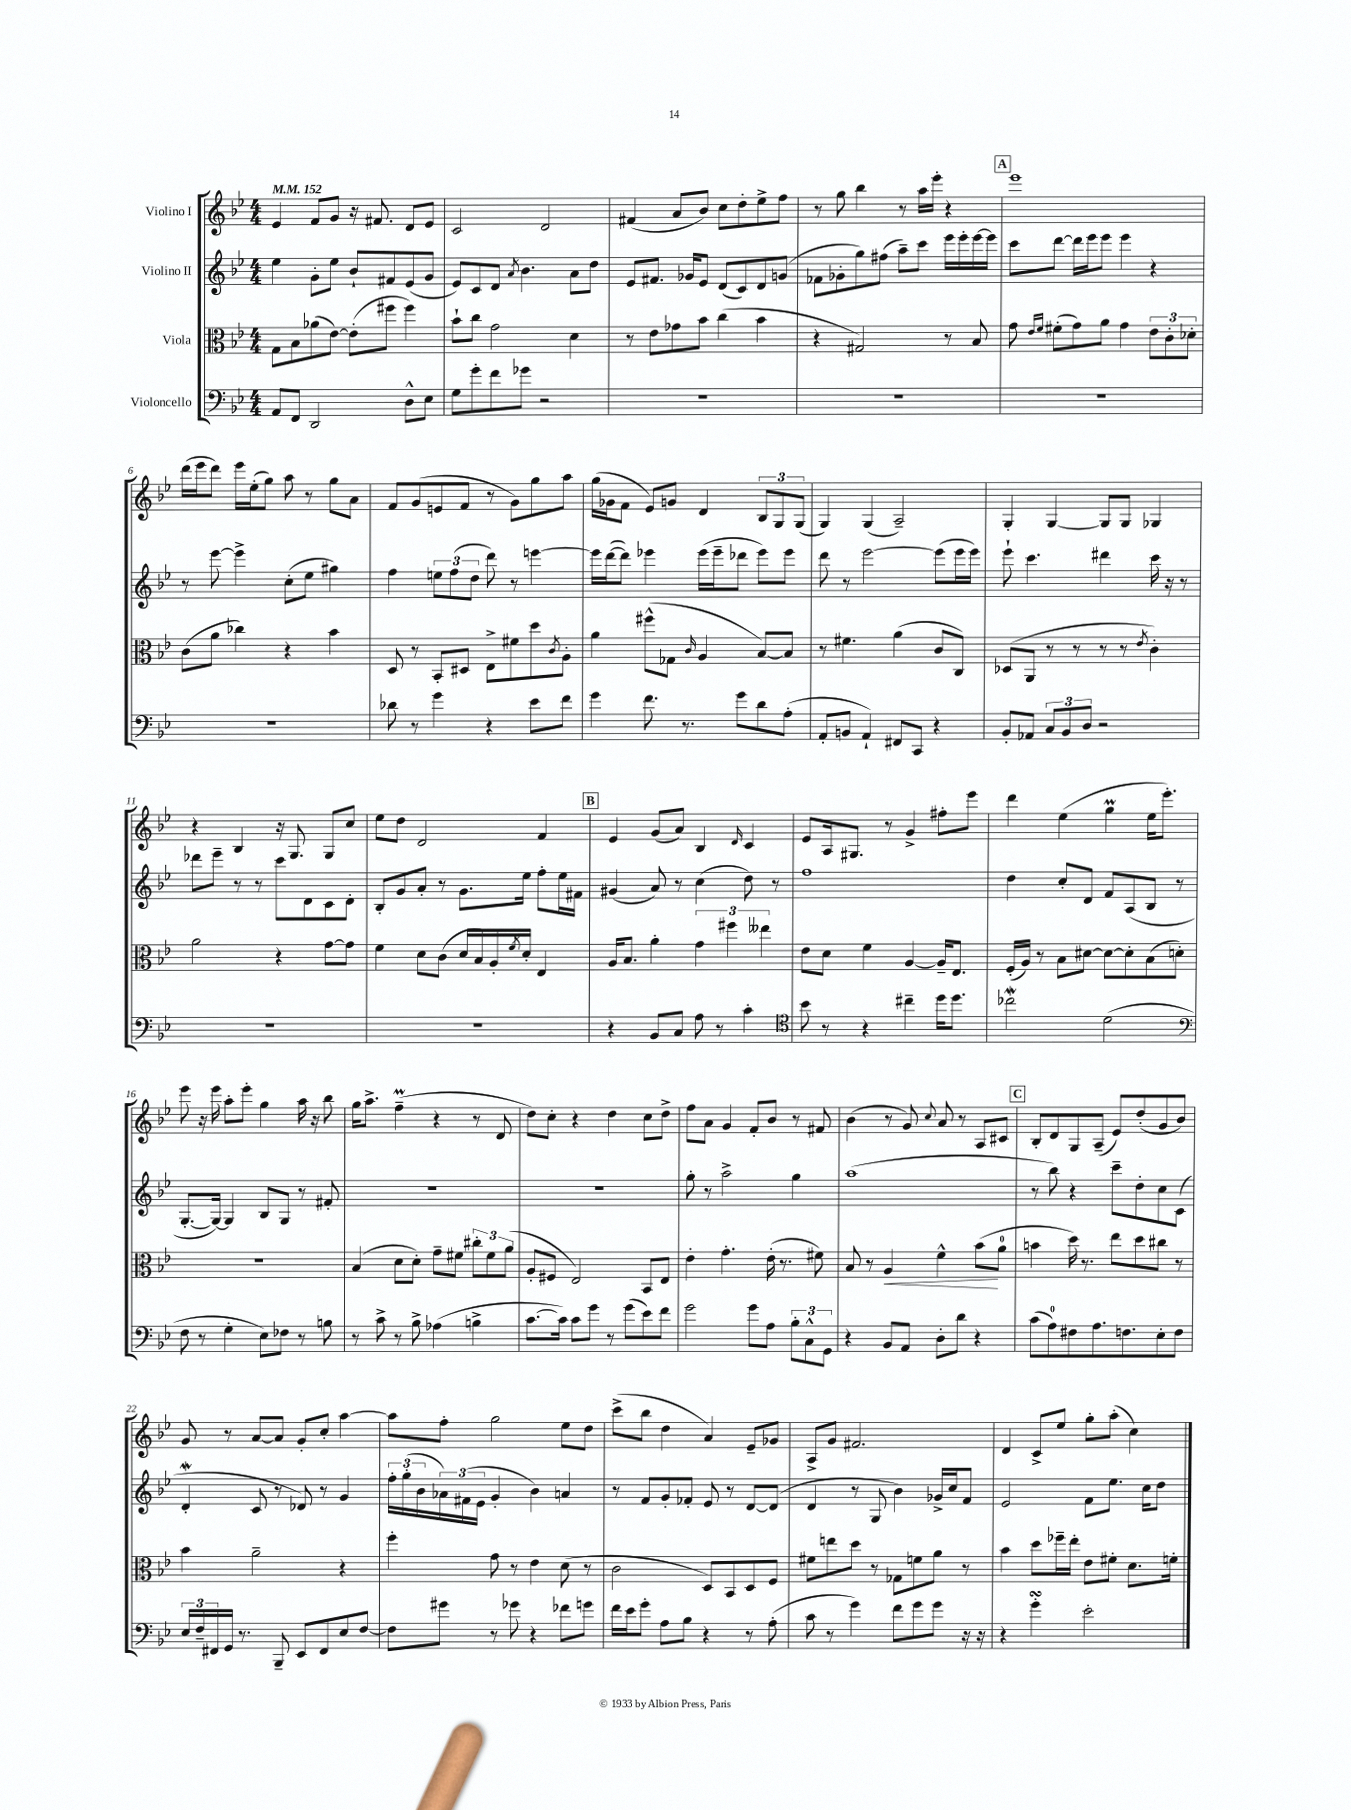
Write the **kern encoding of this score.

**kern	**kern	**dynam	**kern	**kern
*part4	*part3	*part3	*part2	*part1
*staff4	*staff3	*staff3	*staff2	*staff1
*I"Violoncello	*I"Viola	*	*I"Violino II	*I"Violino I
*clefF4	*clefC3	*	*clefG2	*clefG2
*k[b-e-]	*k[b-e-]	*	*k[b-e-]	*k[b-e-]
*M4/4	*M4/4	*	*M4/4	*M4/4
*MM152	*MM152	*	*MM152	*MM152
=1	=1	=1	=1	=1
8AA/L	8G\L	.	4ee-\	4e-/
8FF/J	8B-\	.	.	.
2DD/	(8a-X\	.	8g'\L	8f/L
.	[8e-\J)	.	8ee-\J	8g/J
.	(8e-'\L]	.	8b-`/L	16r
.	.	.	.	8.f#X/
.	8ff#X\J	.	8f#X/	.
8D^^\L	4ff#\)	.	(8e-/	8d/L
8E-\J	.	.	8g/J	8e-/J
=2	=2	=2	=2	=2
8G\L	8b-`\L	.	8e-/L)	2c/
8g'\	8cc\J	.	8c/	.
8f\	2g\	.	8d/J	.
.	.	.	8qa/	.
8g-X\J	.	.	4.b-\	.
2r	.	.	.	2d/
.	4d\	.	8a\L	.
.	.	.	8dd\J	.
=3	=3	=3	=3	=3
1r	8r	.	8e-/L	(4f#X/
.	8e-\L	.	8.f#X/J	.
.	8g-X\	.	.	8a/L
.	.	.	16g-X/KL	.
.	8b-\J	.	8e-/J	8b-/J)
.	(4cc\	.	(8d/L	8cc\L
.	.	.	8c/)	8dd'\
.	4b-\	.	8d/	8ee-^\
.	.	.	(8gn/J	8ff\J
=4	=4	=4	=4	=4
1r	4r	.	8f-X\L	8r
.	.	.	8g-X'\	8gg\
.	2G#X/)	.	8gg\)	4bb-\
.	.	.	(8ff#X\J	.
.	.	.	8aa~\L)	8r
.	.	.	8ccc\J	16aa\LL
.	.	.	.	16eee-'\JJ
.	8r	.	16eee-\LL	4r
.	.	.	16eee-'\	.
.	8B-/	.	[16eee-\	.
.	.	.	16eee-\JJ]	.
!!LO:REH:place=s1:t=A
=5	=5	=5	=5	=5
1r	8g\	.	8ccc\L	1eee-
.	16qqe-/LL	.	.	.
.	16qqf/JJ	.	.	.
.	(8f#X'\L	.	[8ddd\J	.
.	8g\)	.	16ddd\LL]	.
.	.	.	16eee-\J	.
.	8a\J	.	8eee-\J	.
.	4g\	.	4eee-\	.
.	12e-\L	.	4r	.
.	12c'\	.	.	.
.	12d-X'\J	.	.	.
!!LO:LB:g=z
=6	=6	=6	=6	=6
1r	(8c\L	.	8r	(16ddd\LL
.	.	.	.	16eee-\J
.	8a\J	.	[8eee-\	8ddd\J)
.	4cc-X\)	.	4eee-^\]	16eee-\LL
.	.	.	.	(16ee-'\J
.	.	.	.	8gg\J)
.	4r	.	(8cc'\L	8aa\
.	.	.	8ee-\J	8r
.	4b-\	.	4gg#X\)	8gg\L
.	.	.	.	8a\J
=7	=7	=7	=7	=7
8d-X\	8D/	.	4ff\	8f/L
8r	8r	.	.	(8g/
4g\	8BB-'/L	.	12een\L	8en/
.	.	.	(12ff\	.
.	8D#X/J	.	.	8f/J
.	.	.	12dd\J	.
4r	8E-^\L	.	8ddd\)	8r
.	8f#X\	.	8r	8g\L)
8e-\L	8dd\	.	[4eeen\	8gg\
.	8qc/	.	.	.
8f\J	8A'\J	.	.	8aa\J
=8	=8	=8	=8	=8
4g\	4a\	.	16eee\LL]	(16gg\LL
.	.	.	([16ddd\J	16g-X\J
.	.	.	8ddd\J])	8f\J
8.f\	(8ff#X^^\L	.	4eee-X\	8e-/L)
.	8G-X\J	.	.	8gn/J
8.r	.	.	.	.
.	16qqc/	.	.	.
.	4A/	.	(16eee-\LL	4d/
.	.	.	16eee-~\J	.
8g\L	.	.	8ddd-X\J	.
8d\	[8B-/L)	.	8eee-\L)	12B-/L
.	.	.	.	12G/
(8A'\J	8B-/J]	.	8eee-\J	.
.	.	.	.	(12G/J
=9	=9	=9	=9	=9
8AA'/L	8r	.	8ddd\	4G/)
8BBn/J	4.f#X\	.	8r	.
4AA`/)	.	.	[2eee-\	(4G/
8FF#X/L	(4a\	.	.	2A~/)
8CC/J	.	.	.	.
4r	8c/L	.	(8eee-\L]	.
.	8C/J)	.	16eee-\L	.
.	.	.	16eee-\JJ)	.
=10	=10	=10	=10	=10
8BB-'/L	(8D-X/L	.	8eee-`\	4G'/
8AA-X/J	8AA/J	.	4.ccc\	.
12C/L	8r	.	.	[4G/
12BB-/	.	.	.	.
.	8r	.	.	.
12D/J	.	.	.	.
2r	8r	.	4ddd#X\	8G/L]
.	8r	.	.	8G/J
.	8qe-/	.	.	.
.	4c'\)	.	16ccc\	4G-X/
.	.	.	16r	.
.	.	.	8r	.
!!LO:LB:g=z
=11	=11	=11	=11	=11
1r	2a\	.	8ddd-X\L	4r
.	.	.	8eee-~\J	.
.	.	.	8r	4B-/
.	.	.	8r	.
.	4r	.	8ccc\L	16r
.	.	.	.	8.G/
.	.	.	8d\	.
.	[8g\L	.	8c\	8G/L
.	8g\J]	.	8d'\J	8cc/J
=12	=12	=12	=12	=12
1r	4f\	.	8B-'/L	8ee-\L
.	.	.	8g/	8dd\J
.	8d\L	.	8a'/J	2d/
.	(8c\J	.	8r	.
.	16d/LL	.	8.g\L	.
.	16B-/)	.	.	.
.	16A'/	.	.	.
.	8qf/	.	.	.
.	16d'/JJ	.	16ee-\Jk	.
.	4E-/	.	8ff'\L	4f/
.	.	.	16ee-\L	.
.	.	.	16f#X\JJ	.
!!LO:REH:place=s1:t=B
=13	=13	=13	=13	=13
4r	16A/KL	.	(4g#X/	4e-/
.	8.B-/J	.	.	.
8BB-/L	4a'\	.	8a/)	(8g/L
8C/J	.	.	8r	8a/J)
8A\	6g\	.	(4cc\	4B-/
8r	.	.	.	.
.	6ff#X\	.	.	.
.	.	.	.	16qqd/
4c'\	.	.	8dd\)	4c/
.	6ee--X\	.	.	.
.	.	.	8r	.
=14	=14	=14	=14	=14
*clefC4	*	*	*	*
8b-\	8e-\L	.	1ff	8e-/L
8r	8d\J	.	.	16A/k
.	.	.	.	8.G#X/J
4r	4f\	.	.	.
.	.	.	.	8r
4cc#X~\	[4A/	.	.	4g^/
16dd\KL	16A~/KL]	.	.	8ff#X'\L
8.dd\J	8.E-/J	.	.	.
.	.	.	.	8eee-\J
=15	=15	=15	=15	=15
2cc-Xw\	(16F'/LL	.	4dd\	4ddd\
.	16A/JJ)	.	.	.
.	8r	.	.	.
.	8B-\L	.	8cc'/L	(4ee-\
.	[8d#X\J	.	8d/J	.
(2d\	8d#\L_	.	8f/L	4ggM\
.	8d#'\]	.	(8A/	.
.	(8B-\	.	8B-/J	16ee-\KL
.	.	.	.	8.eee-'\J)
.	8dn'\J)	.	8r	.
!!LO:LB:g=z
=16	=16	=16	=16	=16
*clefF4	*	*	*	*
8F\	1r	.	[8.G'/L	8eee-\
8r	.	.	.	16r
.	.	.	16G/Jk_)	16eee-\
4G'\	.	.	4G/]	8aa'\L
.	.	.	.	8eee-'\J
8E-\L)	.	.	8B-/L	4gg\
8F-X\J	.	.	8G/J	.
8r	.	.	8r	16aa\
.	.	.	.	16r
8Bn\	.	.	8f#X'/	8bb-\
=17	=17	=17	=17	=17
8r	(4B-/	.	1r	16gg\KL
.	.	.	.	8.aa^\J
8c^\	.	.	.	.
8r	8d\L	.	.	(4ffM~\
8B-^\	8d'\J)	.	.	.
(4A-X\	8g~\L	.	.	4r
.	8f#X\J	.	.	.
4Bn^\	12cc#X'\L	.	.	8r
.	12f#\	.	.	.
.	.	.	.	8d/
.	(12a\J	.	.	.
=18	=18	=18	=18	=18
[8.c\L	8A'/L	.	1r	8dd\L)
.	8F#X/J	.	.	8cc'\J
16c\Jk])	.	.	.	.
8c\L	2E-/)	.	.	4r
8g\J	.	.	.	.
8r	.	.	.	4dd\
(8g\L	.	.	.	.
8e-\)	8BB-/L	.	.	8cc\L
8f\J	8E-/J	.	.	8dd^\J
=19	=19	=19	=19	=19
2g\	4e-'\	.	8gg'\	8ff\L
.	.	.	8r	8a\J
.	4.g'\	.	2aa^\	4g/
8g\L	.	.	.	8f'/L
8A\J	(16e-'\	.	.	8b-/J
.	8.r	.	.	.
12B-'\L	.	.	4gg\	8r
12C^^\	.	.	.	.
.	8f#X\)	.	.	8f#X/
12GG\J	.	.	.	.
=20	=20	=20	=20	=20
4r	8B-/	.	(1aa	(4b-\
.	8r	.	.	.
!	!	!LO:HP:b	!	!
8BB-/L	4A/	<	.	8r
8AA/J	.	.	.	8g/)
.	.	.	.	8qqcc/
8D'\L	4f^^\	.	.	8a/
8d\J	.	.	.	8r
4r	(8b-\L	.	.	8A/L
.	8a\J	[	.	8c#X/J
!!LO:REH:place=s1:t=C
=21	=21	=21	=21	=21
(8c\L	4bn\	.	8r	8B-'/L
8A\)	.	.	8bb-\)	8d/
8F#X\	16dd\)	.	4r	8G/
.	8.r	.	.	.
8.A\	.	.	.	(8A~/J
.	8ee-\L	.	8ccc~\L	8e-/L)
8.Fn\	.	.	.	.
.	8dd\	.	8dd'\	(8dd'/
8E-'\	8cc#X\J	.	8cc\	8g/
8F\J	8r	.	(8c\J	8b-/J)
!!LO:LB:g=z
=22	=22	=22	=22	=22
24E-/LL	4b-\	.	4dW'/	8g/
24F~/	.	.	.	.
24FF#X/	.	.	.	.
16GG/JJ	.	.	.	8r
8.r	.	.	.	.
.	2a~\	.	8c/	[8a/L
8BBB-~/	.	.	8r	8a/J]
8EE-/L	.	.	8d-X/)	8g'/L
8FF#/	.	.	8r	8cc'/J
8E-/	4r	.	4g/	[4aa\
[8F/J	.	.	.	.
=23	=23	=23	=23	=23
8F\L]	4ff'\	.	24ff'\LL	8aa\L]
.	.	.	(24gg'\	.
.	.	.	24b-\	.
8g#X\J	.	.	24a-X\)	8ff'\J
.	.	.	(24f#X\	.
.	.	.	24e-\JJ	.
8r	8g\	.	4g'/	2gg\
8g-X\	8r	.	.	.
4r	4e-\	.	4b-\)	.
8f-X\L	(8d\	.	4an/	8ee-\L
8gn\J	8r	.	.	8dd\J
=24	=24	=24	=24	=24
16f\LL	2c\	.	8r	(8ccc^\L
16e-\J	.	.	.	.
8g'\J	.	.	8f/L	8bb-\J
8A\L	.	.	8g'/	4dd\
8B-\J	.	.	8f-X'/J	.
4r	8D/L)	.	8e-/	4a/)
.	8BB-/	.	8r	.
8r	8D/	.	[8d/L	8e-~/L
(8A'\	8F/J	.	(8d/J]	8g-X/J
=25	=25	=25	=25	=25
8c\	8f#X\L	.	4d/	8A^/L
8r	8een\	.	.	8g/J
4g\)	8dd\J	.	8r	2.f#X/
.	8r	.	8G/	.
8f\L	8G-X\L	.	4b-\)	.
8g\	8fn\	.	.	.
8g\J	8a\J	.	16g-X^/LL	.
.	.	.	16cc/J	.
16r	8r	.	8f/J	.
16r	.	.	.	.
=26	=26	=26	=26	=26
4r	4b-\	.	2e-/	4d/
4gsSSS'\	8dd\L	.	.	8c^/L
.	16ff-X~\L	.	.	8ee-/J
.	16ee-'\JJ	.	.	.
2e-'\	8e-\L	.	8f\L	8gg'\L
.	8f#X'\J	.	8.ee-\J	(8aa'\J
.	8.d\L	.	.	4cc\)
.	.	.	16cc\KL	.
.	.	.	8dd\J	.
.	16fn'\Jk	.	.	.
==	==	==	==	==
*-	*-	*-	*-	*-
